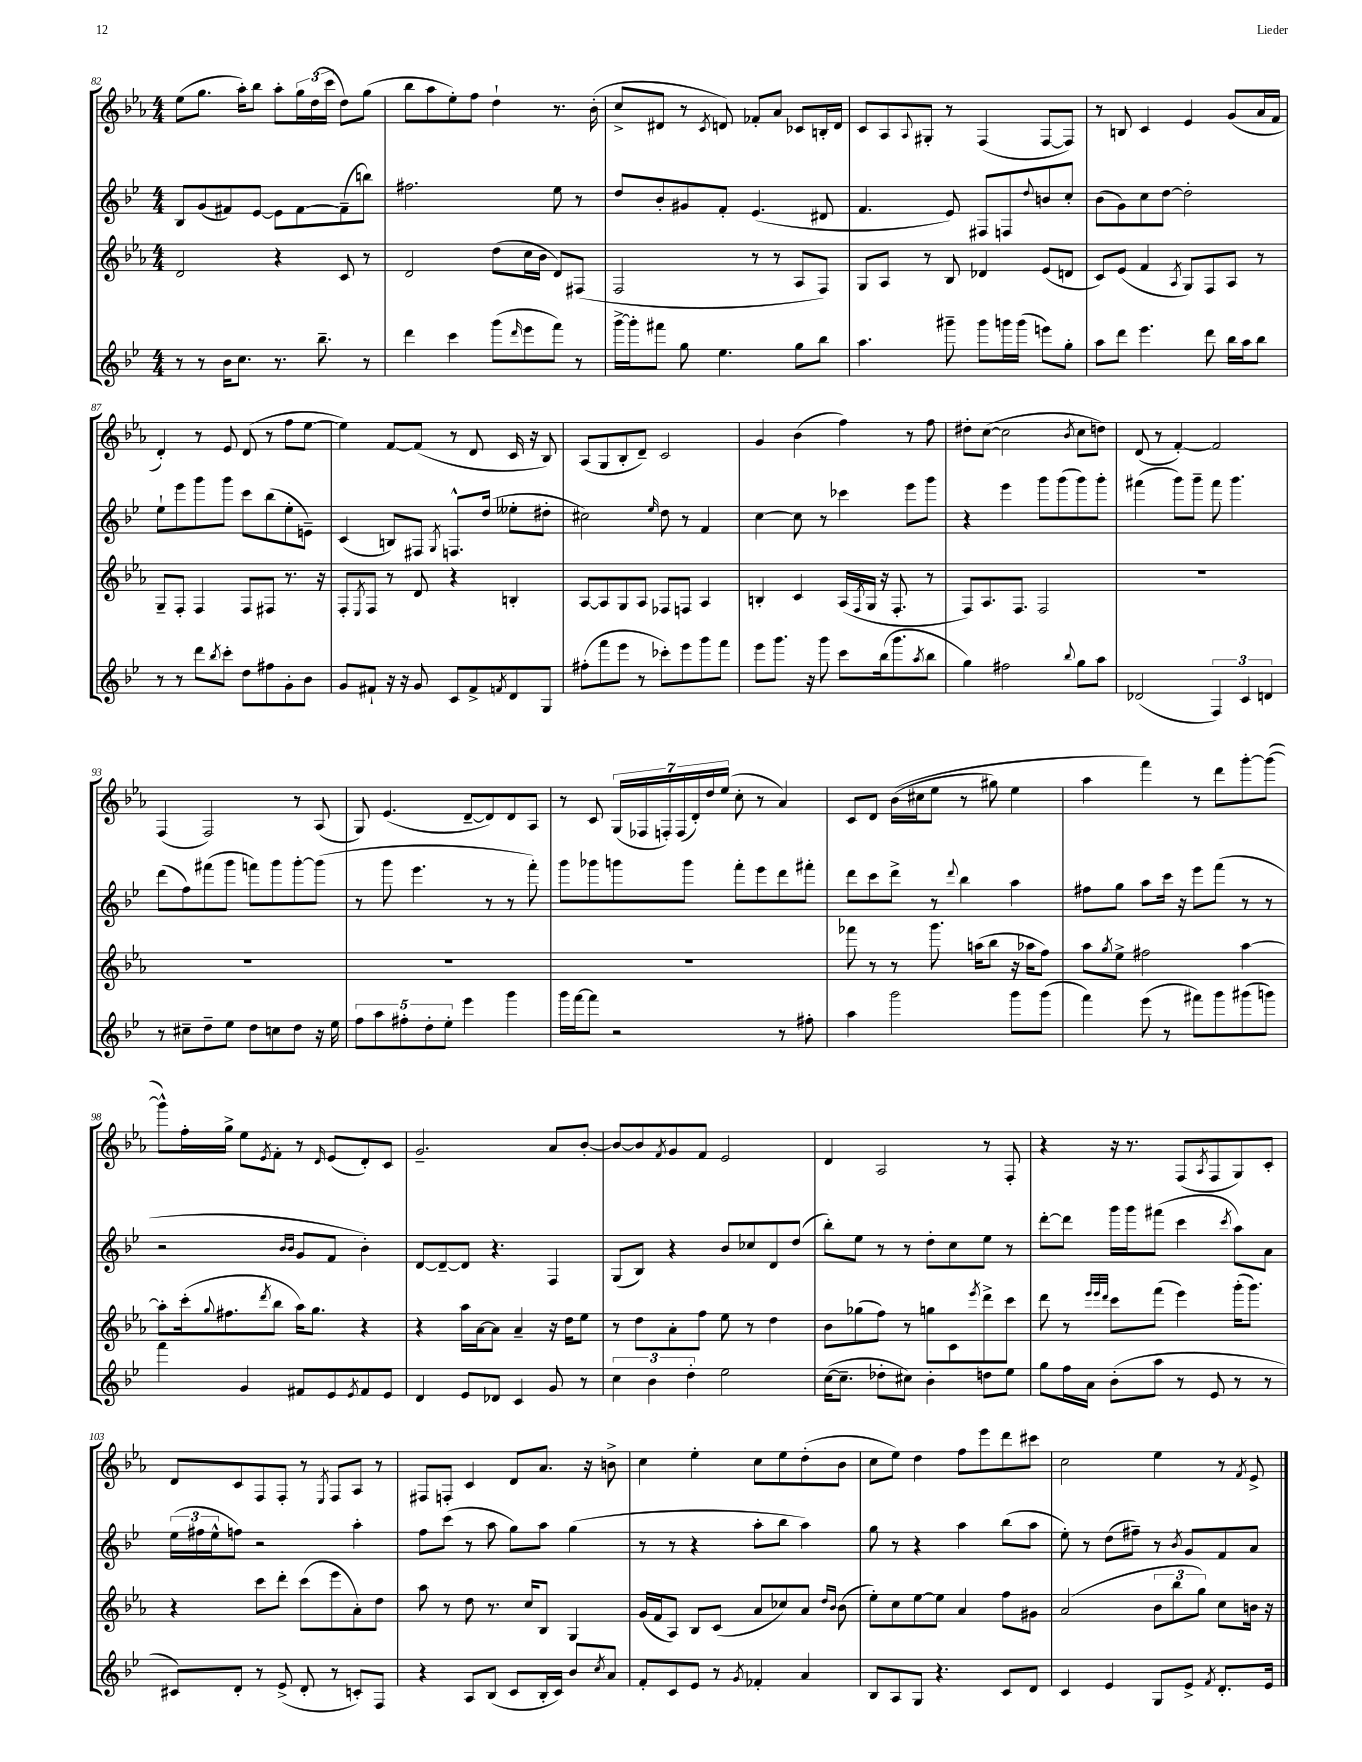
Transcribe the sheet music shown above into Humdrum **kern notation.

**kern	**kern	**kern	**kern
*staff4	*staff3	*staff2	*staff1
*clefG2	*clefG2	*clefG2	*clefG2
*k[b-e-]	*k[b-e-a-]	*k[b-e-]	*k[b-e-a-]
*M4/4	*M4/4	*M4/4	*M4/4
8r	2d	8B-	(8ee-
8r	.	(8g	8.gg
16b-	.	8f#)	.
8.cc	.	.	16aa-')
.	.	[8e-	8bb-
8.r	4r	8e-]	8aa-'
.	.	[8f#	24gg
.	.	.	(24dd
8.bb-~	.	.	.
.	.	.	24ccc
.	8c	(8f#~]	8dd)
8r	8r	8bb)	(8gg
=	=	=	=
4ddd	2d	2.ff#	8bb-
.	.	.	8aa-
4ccc	.	.	8ee-')
.	.	.	8ff
(8ggg	(8dd	.	4dd`
16qqddd	.	.	.
8eee-	16cc	.	.
.	16b-	.	.
8fff)	8d)	8ee-	8.r
8r	(8F#	8r	.
.	.	.	(16b-'
=	=	=	=
[16ggg^	2F	8dd	8cc^
16ggg']	.	.	.
8fff#	.	8b-'	8d#
8gg	.	8g#	8r
.	.	.	8qc
4.ee-	.	8f'	8d)
.	8r	(4.e-	8f-'
.	8r	.	8a-
8gg	8A-	.	8c-
8bb-	8F)	8d#	16B'
.	.	.	16d
=	=	=	=
4.aa	8G	4.f	8c
.	8A-	.	8A-
.	.	.	8qqA-
.	8r	.	8G#'
8ggg#~	8B-	8e-)	8r
8ggg#	4d-	8F#	(4F
16ggg	.	8F	.
(16ggg	.	.	.
.	.	8qqdd	.
8eee)	(8e-	8b	[8F
8gg'	8d	8cc'	8F])
=	=	=	=
8aa	8c)	(8b-	8r
8ddd	(8e-	8g)	8B
4.eee-	4f	8cc	4c
.	.	[8dd	.
.	8qA-	.	.
.	8G)	2dd']	4e-
8ddd	8F	.	.
16bb-	8A-	.	(8g
16aa	.	.	.
8bb-	8r	.	16a-
.	.	.	16f
=	=	=	=
8r	8G~	8ee-`	4d')
8r	8F'	8eee-	.
8ddd	4F	8ggg	8r
8qbb-	.	.	.
8ccc'	.	8ggg	8e-
8dd	8F	8ccc	(8d
8ff#	8F#	(8bb-	8r
8g'	8.r	8ee-'	8ff
8b-	.	8e~)	[8ee-
.	16r	.	.
=	=	=	=
8g	8F'	(4c	4ee-])
.	8qE-	.	.
8f#`	8F	.	.
16r	8r	8B)	[8f
16r	.	.	.
8g	8d	8F#	(8f]
.	.	8qG	.
8c	4r	8.F^^	8r
8f#^	.	.	8d
.	.	(16dd	.
8qf	.	.	.
8d	4B'	8ee--'	16c
.	.	.	16r
8G	.	8dd#'	8B-)
=	=	=	=
(8ff#'	[8A-	2cc#)	(8A-
8fff	8A-]	.	8G
8eee-	8G	.	8B-'
8r	8A-	.	8d~)
.	.	16qqee-	.
8ccc-')	8F-	8dd	2c
8eee-	8F	8r	.
8ggg	4A-	4f	.
8fff	.	.	.
=	=	=	=
8eee-	4B'	[4cc	4g
8.ggg	.	.	.
.	4c	8cc]	(4b-
16r	.	.	.
8ggg	.	8r	.
8ccc	(16A-	4ccc-	4ff)
.	8qF	.	.
.	16G	.	.
(16bb-	16r	.	.
8.ggg	8.F'	.	.
.	.	8eee-	8r
8qaa	.	.	.
8bb-	8r	8ggg	8ff
=	=	=	=
4gg)	8F)	4r	8dd#'
.	8.A-	.	([8cc
2ff#	.	4eee-	2cc]
.	8.F	.	.
.	2F	8ggg	.
.	.	(8ggg	.
8qqbb-	.	.	8qb-
8gg	.	8ggg)	8cc
8aa	.	8ggg'	8dd)
=	=	=	=
(2d-	1r	(4fff#	(8d
.	.	.	8r
.	.	8ggg)	[4f')
.	.	8ggg~	.
6F)	.	8fff#	2f]
.	.	4.ggg	.
6c	.	.	.
6d	.	.	.
=	=	=	=
8r	1r	(8ddd	(4F
8cc#~	.	8ff)	.
8dd~	.	(8fff#	2F)
8ee-	.	8ggg	.
8dd	.	8fff)	.
8cc	.	8ggg	.
8dd	.	[8ggg'	8r
16r	.	(8ggg]	(8A-
16ee-	.	.	.
=	=	=	=
10ff	1r	8r	8G)
10aa	.	.	.
.	.	8ggg	(4.e-
10ff#'	.	.	.
.	.	4.eee-	.
10dd'	.	.	.
10ee-'	.	.	.
4eee-	.	.	[8d~
.	.	8r	8d])
4ggg	.	8r	8d
.	.	8fff')	8A-
=	=	=	=
16ggg	1r	8ggg	8r
[16fff	.	.	.
8fff]	.	8ggg-	8c
2r	.	8ggg	(28G
.	.	.	28F-
.	.	.	28F')
.	.	.	(28F
.	.	8ggg	.
.	.	.	28d')
.	.	.	28dd
.	.	.	(28ee-
.	.	8fff'	8cc'
.	.	8eee-	8r
8r	.	8ddd	4a-)
8ff#'	.	8fff#'	.
=	=	=	=
4aa	8fff-	8ddd	8c
.	8r	8ccc	8d
2ggg	8r	8ddd^	&((16b-
.	.	.	16cc#
.	8.ggg	8r	8ee-
.	.	8qqddd	.
.	.	4bb-	8r
.	(16aa	.	.
.	8bb-	.	8gg#)
8ggg	16r	4aa	4ee-
.	16aa-	.	.
(8ggg	8ff)	.	.
=	=	=	=
4fff)	8aa-	8ff#	4aa-
.	8qgg	.	.
.	8ee-^	8gg	.
(8eee-	2ff#	8aa	4fff&)
8r	.	16ccc	.
.	.	16r	.
8fff#)	.	8eee-	8r
8ggg	.	(8fff	8ddd
(8ggg#	[4aa-	8r	[8ggg'
8ggg)	.	8r	(8ggg_
=	=	=	=
4fff	8aa-']	2r	8ggg^^])
.	(16ccc'	.	16ff'
.	8qqgg	.	.
.	8.ff#	.	16gg^
4g	.	.	8ee-
.	8qddd	.	8qe-
.	8bb-	.	8f'
.	.	16qqb-	.
.	.	16qqb-	.
8f#	16aa-)	8g	8r
.	8.gg	.	.
.	.	.	16qqd
8e-	.	8f	(8e-
8qe-	.	.	.
8f#	4r	4b-')	8d')
8e-	.	.	8c
=	=	=	=
4d	4r	[8d	2.g~
.	.	8d~_	.
8e-	16aa-	8d]	.
.	[16a-	.	.
8d-	8a-]	4.r	.
4c	4a-~	.	.
8g	16r	4F	8a-
.	16dd	.	.
8r	8ee-	.	[8b-'
=	=	=	=
6cc	8r	(8G	8b-_
.	8dd	8B-)	8b-]
6b-	.	.	.
.	.	.	8qf
.	8a-'	4r	8g
6dd'	.	.	.
.	8ff	.	8f
2ee-	8ee-	8b-	2e-
.	8r	8cc-	.
.	4dd	8d	.
.	.	(8dd	.
=	=	=	=
([16cc	8b-	8bb-')	4d
8.cc~]	.	.	.
.	(8gg-	8ee-	.
8dd-'	8ff)	8r	2A-
8cc#)	8r	8r	.
4b-'	8gg	8dd'	.
.	8c	8cc	.
.	8qeee-	.	.
8dd	8ddd^	8ee-	8r
8ee-	8ccc	8r	8F'
=	=	=	=
8gg	8ddd	[8ddd'	4r
16ff	8r	8ddd]	.
16a	.	.	.
.	32qqeee-	.	.
.	32qqeee-	.	.
.	32qqddd	.	.
(8b-'	8ccc	16ggg	16r
.	.	16ggg	8.r
8aa	(8fff	(8fff#	.
8r	4eee-)	4ccc	(8F
.	.	.	8qA-
8e-	.	.	8F
.	.	8qccc	.
8r	(16ggg'	8aa)	8G)
.	8.ggg)	.	.
8r	.	8a	8c'
=	=	=	=
8c#)	4r	(24ee-	8d
.	.	24ff#	.
.	.	24ee-^^	.
8d'	.	8ff)	8c
8r	8ccc	2r	8F
(8e-^	8ddd'	.	8F'
8d'	(8ccc	.	8r
.	.	.	8qE-
8r	8eee-	.	8F
8c')	8a-')	4aa'	8A-
8F	8dd	.	8r
=	=	=	=
4r	8aa-	8ff	8F#
.	8r	(8ccc	8F'
8A	8dd	8r	4c
(8B-	8.r	8aa	.
8c	.	8gg)	8d
.	16cc	.	.
16B-'	8B-	8aa	8.a-
16c)	.	.	.
8b-	4G	(4gg	.
.	.	.	16r
8qcc	.	.	.
8a	.	.	8b^
=	=	=	=
8f'	(16g	8r	4cc
.	16f	.	.
8c	8A-)	8r	.
8e-	8B-	4r	4ee-'
8r	(8c	.	.
8qg	.	.	.
4f-'	8a-	8aa'	8cc
.	8cc-)	8bb-	8ee-
4a	8a-	4aa)	(8dd'
.	16qqdd	.	.
.	16qqb-	.	.
.	(8b-	.	8b-
=	=	=	=
8B-	8ee-')	8gg	8cc
8A	8cc	8r	8ee-)
8G	[8ee-	4r	4dd
4.r	8ee-]	.	.
.	4a-	4aa	8ff
.	.	.	8eee-
8c	8ff	(8bb-	8ddd
8d	8g#	8aa	8ccc#
=	=	=	=
4c	(2a-	8ee-')	2cc
.	.	8r	.
4e-	.	(8dd	.
.	.	8ff#~)	.
8G	12b-	8r	4ee-
.	12bb-	.	.
.	.	8qb-	.
8e-^	.	8g	.
.	12gg)	.	.
8qf	.	.	.
8.d'	8cc	8f	8r
.	.	.	8qf
.	16b	8a	8e-^
16e-	16r	.	.
==	==	==	==
*-	*-	*-	*-
